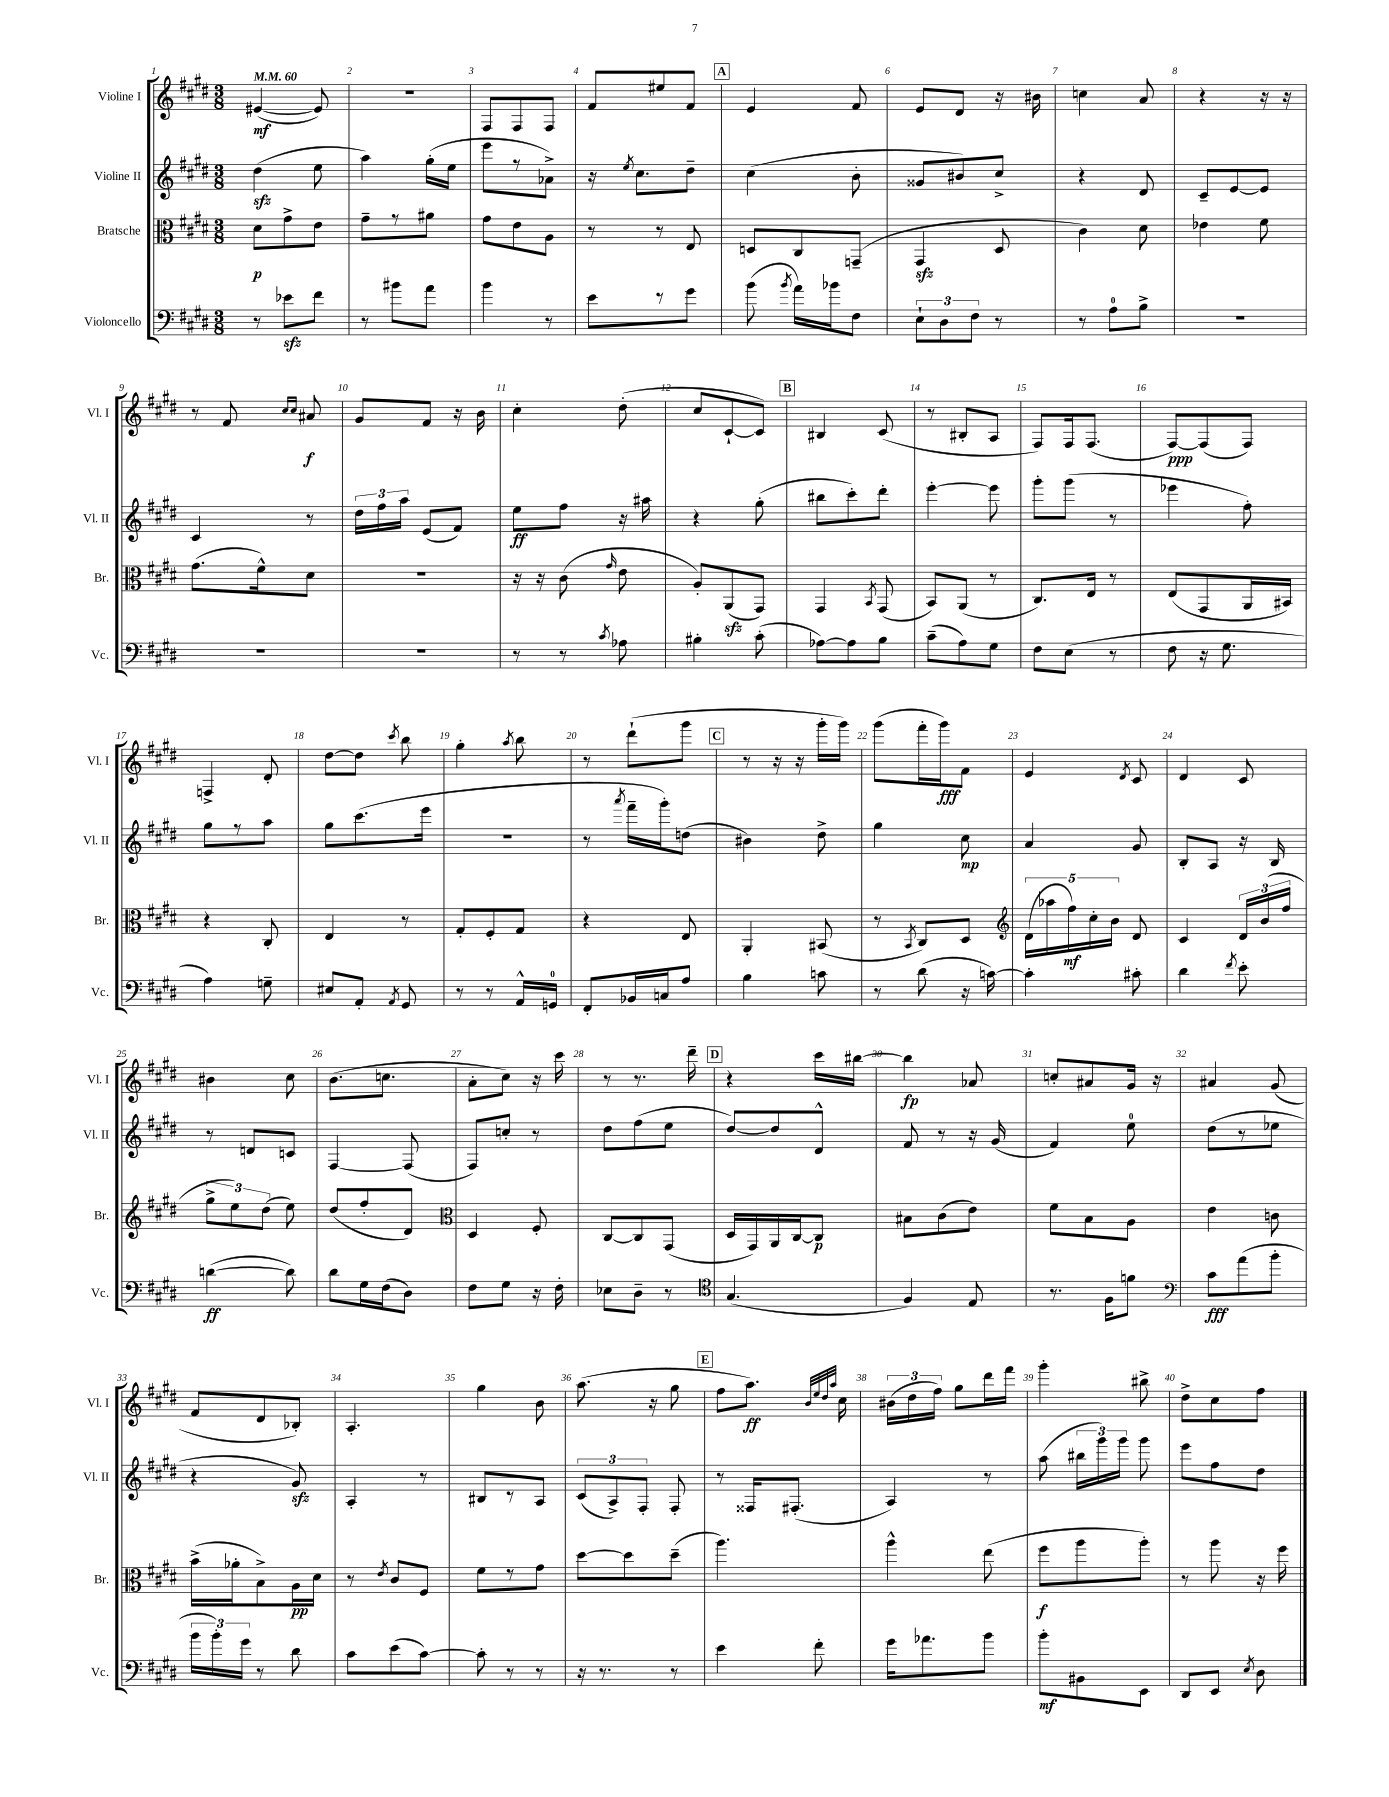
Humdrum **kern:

**kern	**kern	**kern	**kern
*staff4	*staff3	*staff2	*staff1
*clefF4	*clefC3	*clefG2	*clefG2
*k[f#c#g#d#]	*k[f#c#g#d#]	*k[f#c#g#d#]	*k[f#c#g#d#]
*M3/8	*M3/8	*M3/8	*M3/8
*MM60	*MM60	*MM60	*MM60
8r	8d#	(4dd#	([4e#
8e-	8g#^	.	.
8f#	8e	8ee	8e#])
=	=	=	=
8r	8g#~	4aa)	4.r
8b#	8r	.	.
8a	8a#	(16gg#'	.
.	.	16ee	.
=	=	=	=
4b	8g#	8eee	8F#
.	8e	8r	8F#
8r	8A	8a-^)	8F#
=	=	=	=
8e	8r	16r	8f#
.	.	8qee	.
.	.	8.cc#	.
8r	8r	.	8ee#
8g#	8E	8dd#~	8f#
=	=	=	=
(8b	8D	(4cc#	4e
8qb	.	.	.
16a)	8C#	.	.
16b-	.	.	.
8F#	(8GG~	8b'	8f#
=	=	=	=
12E`	4GG#	8g##	8e
12D#	.	.	.
.	.	8b#)	8d#
12F#	.	.	.
8r	8D#	8cc#^	16r
.	.	.	16b#
=	=	=	=
8r	4c#)	4r	4cc
8A	.	.	.
8B^	8d#	8d#	8a
=	=	=	=
4.r	4e-	8c#~	4r
.	.	[8e	.
.	8f#	8e]	16r
.	.	.	16r
=	=	=	=
4.r	(8.g#	4c#	8r
.	.	.	8f#
.	16f#^^)	.	.
.	.	.	16qqcc#
.	.	.	16qqcc#
.	8d#	8r	8a#
=	=	=	=
4.r	4.r	24dd#	8g#
.	.	24ff#	.
.	.	24aa	.
.	.	(8e	8f#
.	.	8f#)	16r
.	.	.	16b
=	=	=	=
8r	16r	8ee	4cc#'
.	16r	.	.
8r	(8c#	8ff#	.
8qc#	16qqg#	.	.
8A-	8e	16r	(8dd#'
.	.	16aa#	.
=	=	=	=
4B#'	8A')	4r	8cc#
.	(8AA	.	[8c#`
(8c#'	8GG#)	(8gg#'	8c#])
=	=	=	=
[8A-)	4GG#	8bb#	4B#
8A-]	.	8ccc#')	.
.	8qBB	.	.
8B	(8GG#	8ddd#'	(8c#
=	=	=	=
(8c#~	8BB)	[4eee'	8r
8A)	(8AA	.	8B#'
8G#	8r	8eee]	8A
=	=	=	=
8F#	8.C#)	8ggg#'	8F#)
(8E	.	(8ggg#	16F#
.	16E	.	(8.F#
8r	8r	8r	.
=	=	=	=
8F#	(8E	4eee-	[8F#)
16r	8GG#	.	(8F#]
8.G#	.	.	.
.	16AA	8ff#')	8F#)
.	16BB#)	.	.
=	=	=	=
4A)	4r	8gg#	4F^
.	.	8r	.
8G~	8C#'	8aa	8d#'
=	=	=	=
8E#	4E	8gg#	[8dd#
8AA'	.	(8.ccc#	8dd#]
8qAA	.	.	8qccc#
8GG#	8r	.	8bb
.	.	16eee	.
=	=	=	=
8r	8G#'	4.r	4gg#'
8r	8F#'	.	.
.	.	.	8qaa
16AA^^	8G#	.	8bb
16GG	.	.	.
=	=	=	=
8FF#'	4r	8r	8r
.	.	8qaaa	.
16BB-	.	16fff#~	(8ddd#`
16C	.	16ggg#')	.
8A	8E	(8dd	8ggg#
=	=	=	=
4B	4AA'	4b#)	8r
.	.	.	16r
.	.	.	16r
8c	(8BB#	8dd#^	16ggg#'
.	.	.	16ggg#)
=	=	=	=
8r	8r	4gg#	(8ggg#
.	8qBB	.	.
(8d#	8C#)	.	16fff#'
.	.	.	16ggg#)
16r	8D#	8cc#	8f#
[16c)	.	.	.
=	=	=	=
*	*clefG2	*	*
4c']	(20d#	4a	4e
.	20aa-	.	.
.	20ff#)	.	.
.	20cc#'	.	.
.	20b	.	.
.	.	.	8qd#
8c#'	8d#	8g#	8c#
=	=	=	=
4d#	4c#	8B'	4d#
.	.	8A	.
8qf#	.	.	.
8e'	24d#	16r	8c#
.	(24b	.	.
.	.	16B	.
.	24ff#	.	.
=	=	=	=
([4d	12gg#^	8r	4b#
.	12ee)	.	.
.	.	8d	.
.	(12dd#	.	.
8d])	8ee)	8c	8cc#
=	=	=	=
8d#	(8dd#	[4F#	(8.b
16G#	8ff#'	.	.
(16F#	.	.	8.cc
8D#)	8d#)	(8F#]	.
=	=	=	=
*	*clefC3	*	*
8F#	4D#	8F#)	8a'
8G#	.	8cc'	8cc#)
16r	8F#'	8r	16r
16F#'	.	.	16ccc#
=	=	=	=
8E-	[8C#	8dd#	8r
8D#~	8C#]	(8ff#	8.r
8r	(8GG#	8ee	.
.	.	.	16ddd#~
=	=	=	=
*clefC4	*	*	*
(4.G#	16D#	[8dd#)	4r
.	16GG#)	.	.
.	16AA	8dd#]	.
.	[16C#	.	.
.	8C#]	8d#^^	16ccc#
.	.	.	[16bb#
=	=	=	=
4F#)	8B#	8f#	4bb#]
.	(8c#	8r	.
8E	8e)	16r	8a-
.	.	(16g#	.
=	=	=	=
8.r	8f#	4f#)	8cc'
.	8B	.	8a#
16F#	.	.	.
8f	8A	8ee	16g#
.	.	.	16r
=	=	=	=
*clefF4	*	*	*
8c#	4e	(8dd#	4a#
(8a	.	8r	.
8b'	8c	8ee-	(8g#
=	=	=	=
24b	(16b^	4r	8f#
24b')	.	.	.
.	16a-'	.	.
24g#	.	.	.
8r	8B^)	.	8d#
8d#	16A	8g#)	8B-')
.	16d#	.	.
=	=	=	=
8c#	8r	4A'	4.A'
.	8qe	.	.
(8e	8c#	.	.
[8c#)	8F#	8r	.
=	=	=	=
8c#']	8f#	8B#	4gg#
8r	8r	8r	.
8r	8g#	8A	8b
=	=	=	=
16r	[8dd#	(12c#	(8.aa
8.r	.	.	.
.	.	12A^)	.
.	8dd#]	.	.
.	.	12F#'	.
.	.	.	16r
8r	(8dd#~	8F#'	8gg#
=	=	=	=
4e	4.aa)	8r	8ff#
.	.	16F##	8.aa)
.	.	(8.F#'	.
8f#'	.	.	.
.	.	.	32qqb
.	.	.	32qqee
.	.	.	32qqdd#
.	.	.	32qqaa
.	.	.	16cc#
=	=	=	=
16g#	4aa^^	4A)	(24b#
.	.	.	24dd#
8.a-	.	.	.
.	.	.	24ff#)
.	.	.	8gg#
8b	(8ee	8r	16ddd#
.	.	.	16fff#
=	=	=	=
8b'	8ff#	(8aa	4ggg#'
8BB#	8aa	24bb#	.
.	.	24ggg#)	.
.	.	24ggg#	.
8EE	8aa')	8ggg#	8bb#^
=	=	=	=
8DD#	8r	8eee	8dd#^
8EE	8aa	8ff#	8cc#
8qE	.	.	.
8D#	16r	8dd#	8ff#
.	16ff#	.	.
==	==	==	==
*-	*-	*-	*-
